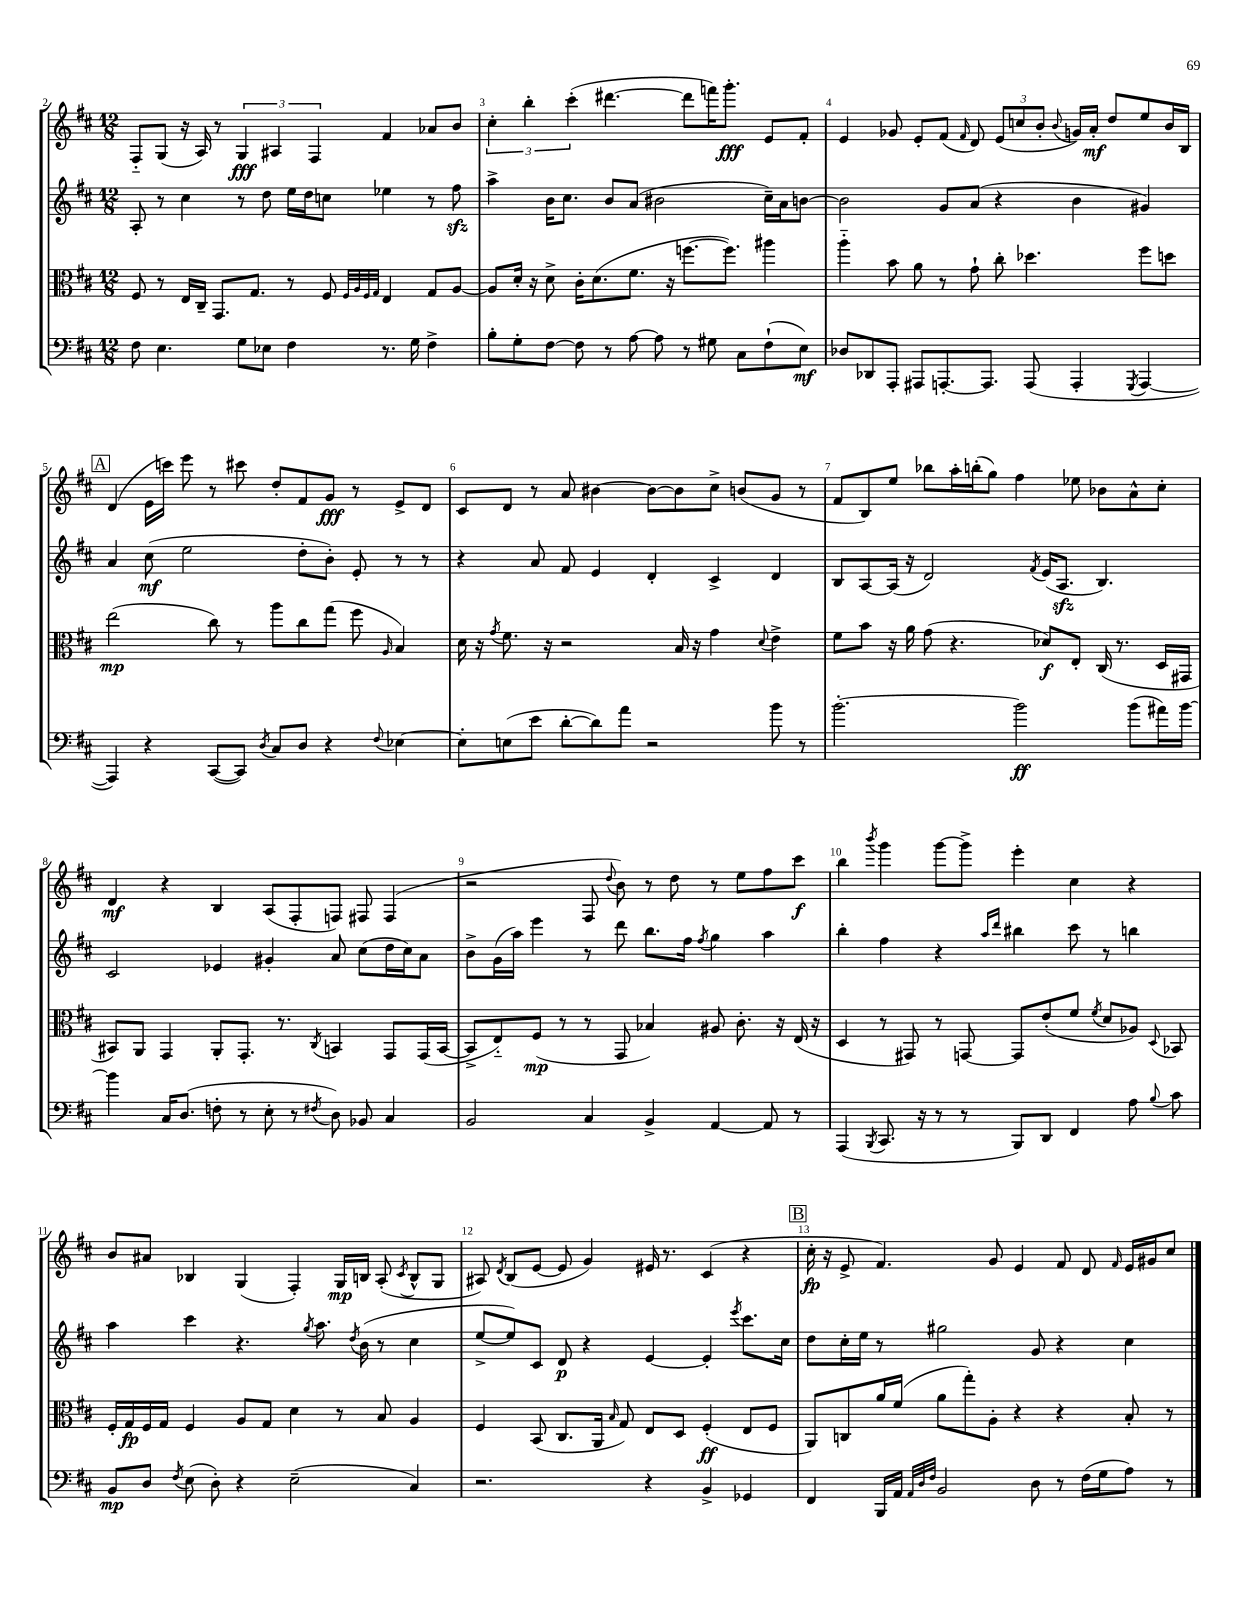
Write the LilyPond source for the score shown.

<<
\new StaffGroup <<
\new Staff = "s0" {
    \clef treble \key d \major \numericTimeSignature \time 12/8
    \autoBeamOff fis8[-_ g8]( r16 a16) r8 \tuplet 3/2 { g4\fff ais4 fis4 } fis'4 aes'8[ b'8] |
    \tuplet 3/2 { cis''4-. b''4-. cis'''4-.( } dis'''4.~ dis'''8[ f'''16) g'''8.]-.\fff e'8[ fis'8]-. |
    e'4 ges'8 e'8[-. fis'8]( \grace { fis'16 } d'8) \tuplet 3/2 { e'8[( c''8 b'8]-. } \appoggiatura { b'8 } g'16[) a'16]-.\mf d''8[ e''8 b'16 b16] |
    \mark \markup { \box "A" } d'4( e'16[ c'''16]) e'''8 r8 cis'''8 d''8[-. fis'8 g'8]\fff r8 e'8[-> d'8] |
    cis'8[ d'8] r8 a'8 bis'4~ bis'8[~ bis'8 cis''8]-> b'8[( g'8] r8 |
    fis'8[ b8) e''8] bes''8[ a''16-. b''16-.( g''8]) fis''4 ees''8 bes'8[ a'8-^ cis''8]-. |
    d'4\mf r4 b4 a8[( fis8-. f8]) fis8 fis4( |
    r2 fis8 \appoggiatura { d''8 } b'8) r8 d''8 r8 e''8[ fis''8 cis'''8]\f |
    b''4 \acciaccatura { b'''8 } g'''4 g'''8[~ g'''8]-> e'''4-. cis''4 r4 |
    b'8[ ais'8] bes4 g4( fis4-.) g16[\mp b16] a8-.( \acciaccatura { cis'8 } b8[-^ g8] |
    ais8) \acciaccatura { d'8 } b8[( e'8]~ e'8 g'4) eis'16 r8. cis'4( r4 |
    \mark \markup { \box "B" } cis''16-.\fp r16 e'8-> fis'4.) g'8 e'4 fis'8 d'8 \grace { fis'16 } e'16[ gis'16 cis''8] \bar "|." |
}
\new Staff = "s1" {
    \clef treble \key d \major \numericTimeSignature \time 12/8
    \autoBeamOff a8-. r8 cis''4 r8 d''8 e''16[ d''16 c''8] ees''4 r8 fis''8\sfz |
    a''4-> b'16[ cis''8.] b'8[ a'8]( bis'2 cis''16[--) a'16 b'8]~ |
    b'2 g'8[ a'8]( r4 b'4 gis'4) |
    \mark \markup { \box "A" } a'4 cis''8\mf( e''2 d''8[-. b'8]-.) e'8-. r8 r8 |
    r4 a'8 fis'8 e'4 d'4-. cis'4-> d'4 |
    b8[ a8~ a16]( r16 d'2) \acciaccatura { fis'8 } e'16[( a8.]\sfz b4.) |
    cis'2 ees'4 gis'4-. a'8 cis''8[( d''16 cis''16) a'8] |
    b'8[-> g'16( a''16]) e'''4 r8 d'''8 b''8.[ fis''16] \acciaccatura { fis''8 } g''4 a''4 |
    b''4-. fis''4 r4 \grace { a''16[ d'''16] } bis''4 cis'''8 r8 b''4 |
    a''4 cis'''4 r4. \acciaccatura { g''8 } a''8. \acciaccatura { d''8 } b'16( r8 cis''4 |
    e''8[~-> e''8) cis'8] d'8\p r4 e'4~ e'4-. \acciaccatura { e'''8 } cis'''8.[ cis''16] |
    \mark \markup { \box "B" } d''8[ cis''16-. e''16] r8 gis''2 g'8 r4 cis''4 \bar "|." |
}
\new Staff = "s2" {
    \clef alto \key d \major \numericTimeSignature \time 12/8
    \autoBeamOff fis8 r8 e16[ cis16]-- g,8.[ g8.] r8 fis8 \grace { fis32[ a32 fis32 g32] } e4 g8[ a8]~ |
    a8[ d'16]-. r16 d'8-> cis'16[-. d'8.( fis'8.] r16 f''8.[~ f''8.]) ais''4 |
    a''4-_ b'8 a'8 r8 g'8-! cis''8-. des''4. fis''8[ d''8] |
    \mark \markup { \box "A" } e''2\mp( cis''8) r8 a''8[ cis''8 g''8]( fis''8 \grace { a16 } b4) |
    d'16 r16 \acciaccatura { g'8 } fis'8. r16 r2 b16 r16 g'4 \appoggiatura { d'8 } e'4-> |
    fis'8[ b'8] r16 a'16 g'8( r4. des'8[\f) e8]-. cis16( r8. d16[ gis,16] |
    bis,8[) a,8] g,4 a,8[-. g,8.]-. r8. \acciaccatura { cis8 } b,4 g,8[ g,16( b,16]~ |
    b,8[-> e8-_) fis8]\mp( r8 r8 g,8 bes4) ais8 cis'8.-. r16 e16( r16 |
    d4 r8 gis,8) r8 g,8~ g,8[ e'8-.( fis'8] \acciaccatura { fis'8 } d'8[ aes8]) \appoggiatura { d8 } bes,8 |
    fis16[-. g16\fp fis16 g16] fis4 a8[ g8] d'4 r8 b8 a4 |
    fis4 b,8( cis8.[ a,16] \grace { b16 } g8) e8[ d8] fis4-.\ff( e8[ fis8] |
    \mark \markup { \box "B" } a,8[) c8 a'16 fis'16]( a'8[ g''8-.) a8]-. r4 r4 b8-. r8 \bar "|." |
}
\new Staff = "s3" {
    \clef bass \key d \major \numericTimeSignature \time 12/8
    \autoBeamOff fis8 e4. g8[ ees8] fis4 r8. g16 fis4-> |
    b8[-. g8-. fis8]~ fis8 r8 a8~ a8 r8 gis8 cis8[ fis8-!( e8]\mf) |
    des8[ des,8 a,,8]-. ais,,8[ a,,8.~-. a,,8.] a,,8( a,,4-. \acciaccatura { g,,8 } a,,4~ |
    \mark \markup { \box "A" } a,,4) r4 cis,8[~( cis,8]) \acciaccatura { d8 } cis8[ d8] r4 \appoggiatura { fis8 } ees4~ |
    ees8[-. e8( e'8] d'8[~-. d'8) a'8] r2 b'8 r8 |
    b'2.~-. b'2\ff b'8[( ais'16) b'16]~ |
    b'4 cis16[ d8.]( f8-. r8 e8-. r8 \acciaccatura { fis8 } d8) bes,8 cis4 |
    b,2 cis4 b,4-> a,4~ a,8 r8 |
    a,,4( \acciaccatura { b,,8 } cis,8. r16 r8 r8 b,,8[) d,8] fis,4 a8 \appoggiatura { b8 } cis'8 |
    b,8[\mp d8] \acciaccatura { fis8 } e8( d8-.) r4 e2--( cis4) |
    r2. r4 b,4-> ges,4 |
    \mark \markup { \box "B" } fis,4 b,,16[ a,16] \grace { a,32[ d32 fis32] } b,2 d8 r8 fis16[( g16 a8]) r8 \bar "|." |
}
>>
>>
\layout { \context { \Score currentBarNumber = #2 \override BarNumber.break-visibility = ##(#f #t #t) barNumberVisibility = #all-bar-numbers-visible } }
